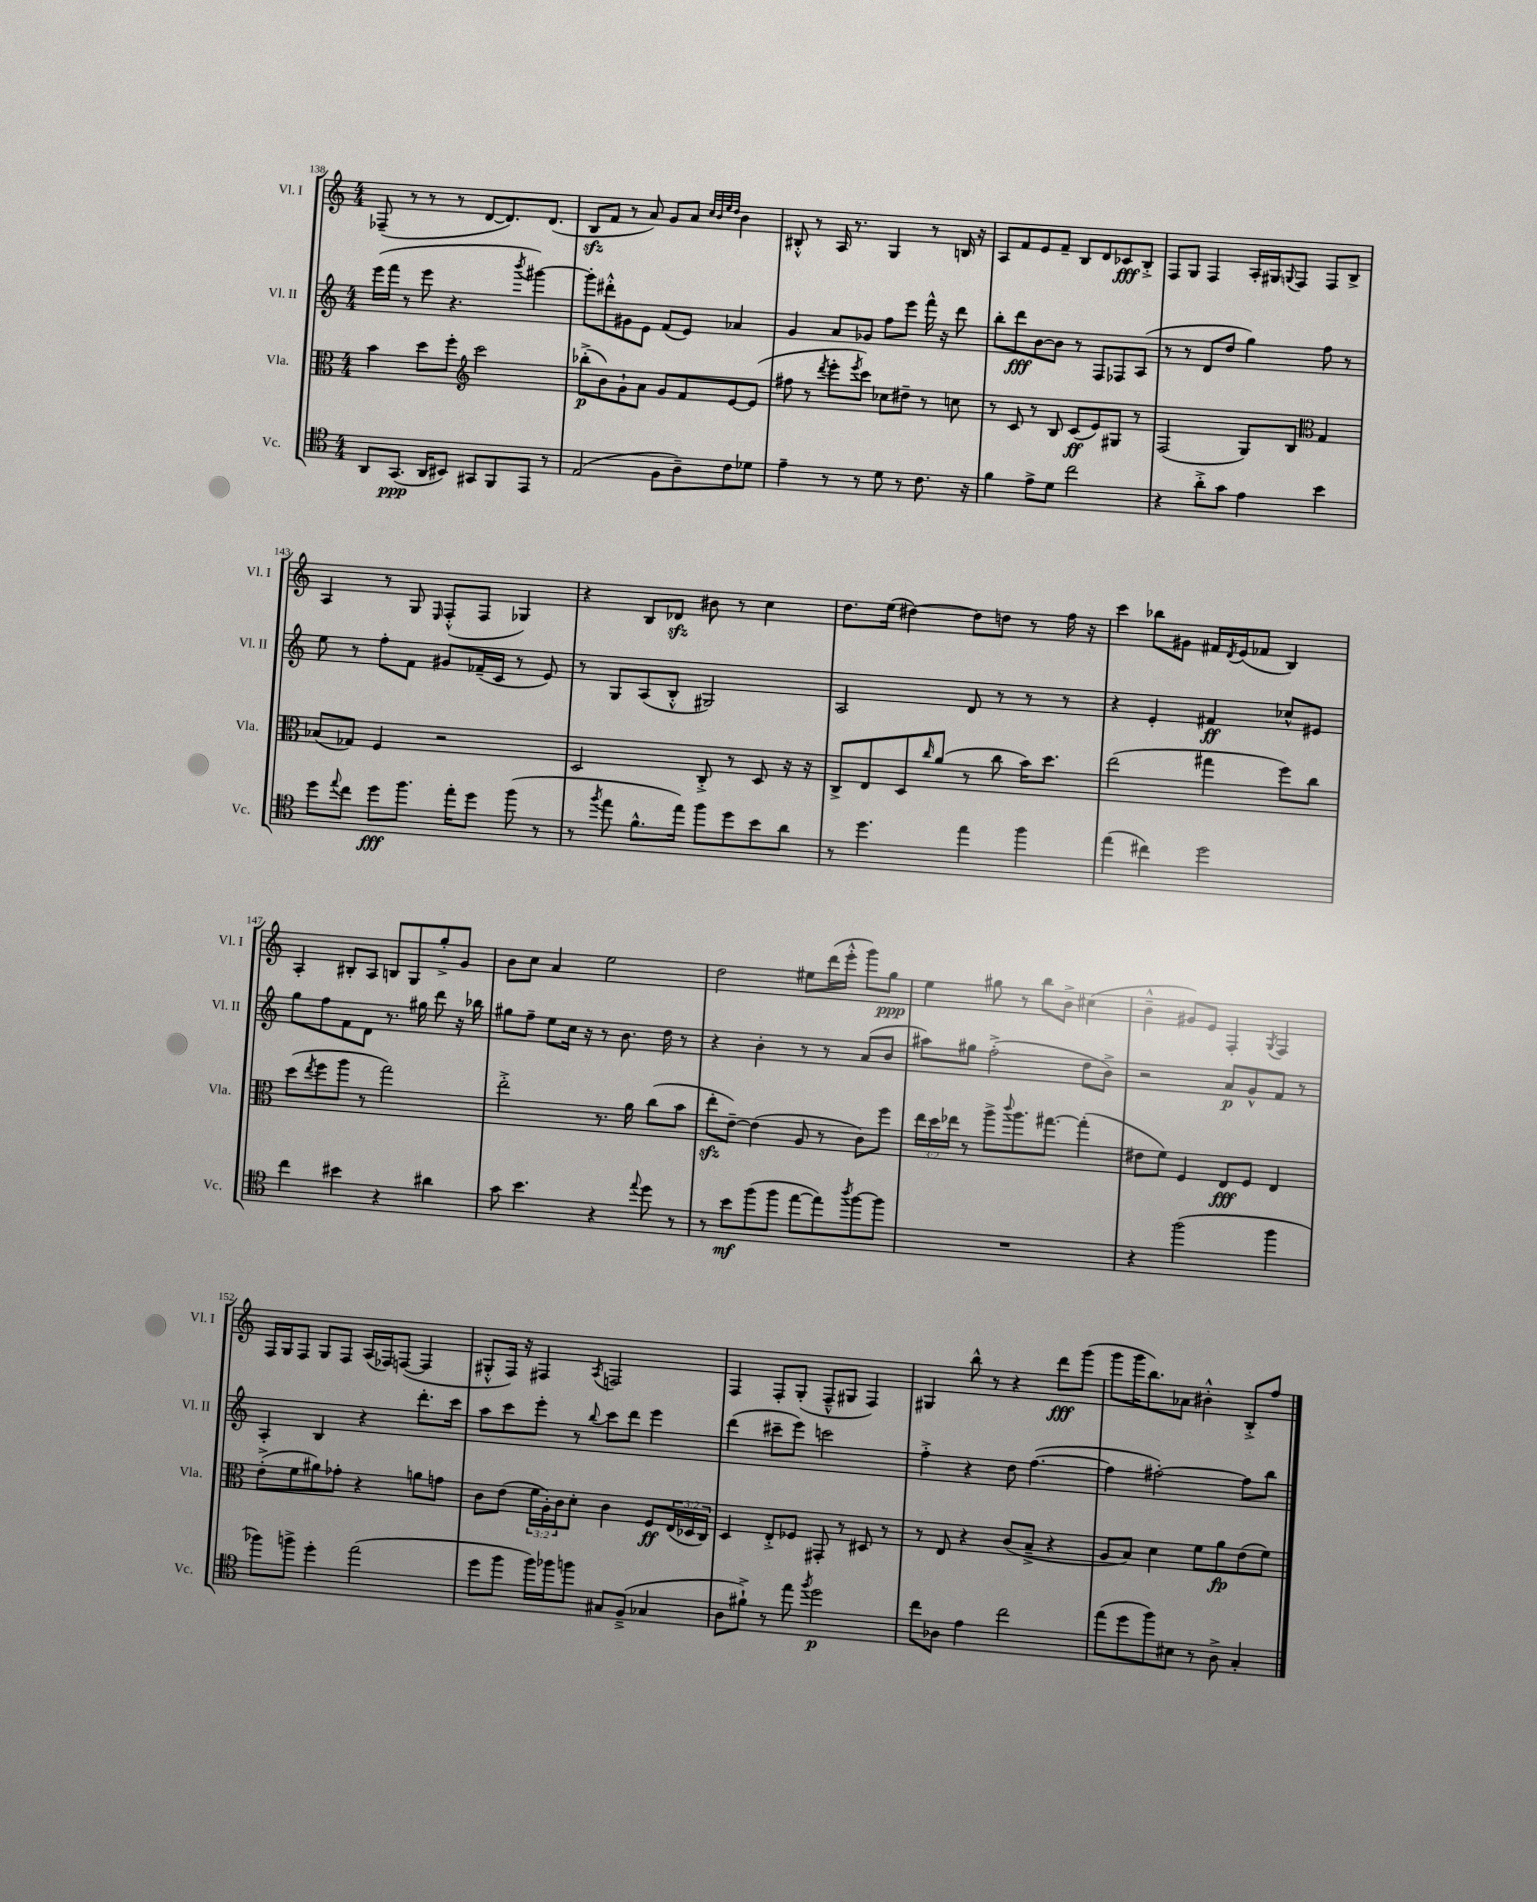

**kern	**dynam	**kern	**dynam	**kern	**dynam	**kern	**dynam
*part4	*part4	*part3	*part3	*part2	*part2	*part1	*part1
*staff4	*staff4	*staff3	*staff3	*staff2	*staff2	*staff1	*staff1
*I"Vc.	*	*I"Vla.	*	*I"Vl. II	*	*I"Vl. I	*
*I'Vc.	*	*I'Vla.	*	*I'Vl. II	*	*I'Vl. I	*
*clefC4	*	*clefC3	*	*clefG2	*	*clefG2	*
*k[]	*	*k[]	*	*k[]	*	*k[]	*
*M4/4	*	*M4/4	*	*M4/4	*	*M4/4	*
=138	=138	=138	=138	=138	=138	=138	=138
8AA/L	.	4b\	.	(16eee\LL	.	(8F-X~/	.
.	.	.	.	16fff\JJ	.	.	.
(8.GG/J	ppp	.	.	8r	.	8r	.
.	.	8dd\L	.	8eee\	.	8r	.
16AA/KL	.	.	.	.	.	.	.
8BB#X/J)	.	8ff'\J	.	4.r	.	8r	.
*	*	*clefG2	*	*	*	*	*
8GG#X/L	.	2ccc\	.	.	.	[8d/L	.
8FF/	.	.	.	.	.	8.d/])	.
.	.	.	.	8qbbb/	.	.	.
8EE/J	.	.	.	[4ggg#X\)	.	.	.
.	.	.	.	.	.	(8.d/J	.
8r	.	.	.	.	.	.	.
=139	=139	=139	=139	=139	=139	=139	=139
(2E/	.	(8bb-X'^\L	p	8ggg#'\L]	.	8Bzz/L	.
.	.	8b\)	.	8ddd#X'^^\	.	8f/J	.
.	.	8g`\	.	8g#X\	.	8r	.
.	.	8a\J	.	8e\J	.	8a/)	.
8F\L	.	8g/L	.	(8f/L	.	8g/L	.
8A~\)	.	8f/	.	8e/J)	.	8a/J	.
.	.	.	.	.	.	32qqcc/LLL	.
.	.	.	.	.	.	32qqb/	.
.	.	.	.	.	.	32qqee/	.
.	.	.	.	.	.	32qqdd/JJJ	.
8c\	.	[8e/	.	4a-X/	.	4b\	.
8d-X\J	.	(8e/J]	.	.	.	.	.
=140	=140	=140	=140	=140	=140	=140	=140
4e~\	.	8ff#X\	.	4g/	.	8B#X'^^/	.
.	.	8r	.	.	.	8r	.
.	.	8qddd/	.	.	.	.	.
8r	.	8eee'\L	.	8a/L	.	16A/	.
.	.	.	.	.	.	8.r	.
.	.	8qeee/	.	.	.	.	.
8r	.	8ccc\J)	.	8g-X/J	.	.	.
8d\	.	8cc-X\L	.	8ff\L	.	4G/	.
8r	.	8dd#X~\J	.	8eee\J	.	.	.
8.c\	.	8r	.	16fff^^\	.	8r	.
.	.	.	.	16r	.	.	.
.	.	8ccn\	.	8ddd\	.	16Bn/	.
16r	.	.	.	.	.	16r	.
=141	=141	=141	=141	=141	=141	=141	=141
4f\	.	8r	.	8bb'\L	.	8A/L	.
.	.	8c/	.	8ddd\	fff	8f/	.
8e^\L	.	8r	.	[8b\	.	8e/	.
8d\J	.	8B/	.	8b\J]	.	8f~/J	.
2cc\	.	(8c/L	ff	8r	.	8B/L	.
.	.	8e/)	.	8F/L	.	8d/	.
.	.	8G#X/J	.	8F-X/	.	8c-X/	fff
.	.	8r	.	(8A/J	.	8B'^/J	.
=142	=142	=142	=142	=142	=142	=142	=142
4r	.	(2F/	.	8r	.	8F/L	.
.	.	.	.	8r	.	8G/J	.
8a'^\L	.	.	.	8d/L	.	4F/	.
8g\J	.	.	.	8dd/J	.	.	.
4e\	.	8G/L)	.	4gg\)	.	16A'/LL	.
.	.	.	.	.	.	16G#X/J	.
.	.	.	.	.	.	8qqGn/	.
.	.	8B/J	.	.	.	8F/J	.
*	*	*clefC3	*	*	*	*	*
4b\	.	4G/	.	8ff\	.	8F/L	.
.	.	.	.	8r	.	8B^/J	.
!!LO:LB:g=z
=143	=143	=143	=143	=143	=143	=143	=143
8dd\L	.	(8B-X/L	.	8ee\	.	4A/	.
8qqee/	.	.	.	.	.	.	.
8cc\J	.	8G-X/J)	.	8r	.	.	.
8dd\L	fff	4F/	.	8ff'\L	.	8r	.
8.ff\J	.	.	.	8f\J	.	8G/	.
.	.	.	.	.	.	16qqE/	.
.	.	2r	.	8g#X/L	.	(8F'^^/L	.
16ee'\KL	.	.	.	.	.	.	.
8dd\J	.	.	.	(16f-X~/L	.	8F/J	.
.	.	.	.	16c/JJ	.	.	.
(8ff\	.	.	.	8r	.	4G-X/)	.
8r	.	.	.	8e/)	.	.	.
=144	=144	=144	=144	=144	=144	=144	=144
8r	.	2D/	.	8r	.	4r	.
8qff/	.	.	.	.	.	.	.
8ee\	.	.	.	8G/L	.	.	.
8.f^^\L	.	.	.	(8A/	.	8B/L	.
.	.	.	.	8B'^^/J	.	8d-Xzz/J	.
16ee\Jk)	.	.	.	.	.	.	.
8ff\L	.	8C'^/	.	2G#X/)	.	8b#X\	.
8dd\	.	8r	.	.	.	8r	.
8b\	.	8D/	.	.	.	4cc\	.
8a\J	.	16r	.	.	.	.	.
.	.	16r	.	.	.	.	.
=145	=145	=145	=145	=145	=145	=145	=145
8r	.	8C^/L	.	2A/	.	8.dd\L	.
4.dd\	.	8E/	.	.	.	.	.
.	.	.	.	.	.	(16ee\Jk	.
.	.	8D/	.	.	.	[4dd#X\)	.
.	.	16qqcc/	.	.	.	.	.
.	.	(8a/J	.	.	.	.	.
4ee\	.	8r	.	8d/	.	8dd#\L]	.
.	.	8cc\	.	8r	.	8ddn\J	.
4ff\	.	16b\KL)	.	8r	.	8r	.
.	.	8.dd\J	.	.	.	.	.
.	.	.	.	8r	.	16ff\	.
.	.	.	.	.	.	16r	.
=146	=146	=146	=146	=146	=146	=146	=146
(4ee\	.	(2ee\	.	4r	.	4ccc\	.
4cc#X\)	.	.	.	4e'/	.	8bb-X\L	.
.	.	.	.	.	.	8g#X\J	.
2dd\	.	4gg#X\	.	4f#X/	ff	16f#X/LL	.
.	.	.	.	.	.	8qd/	.
.	.	.	.	.	.	(16e/J	.
.	.	.	.	.	.	8f-X/J	.
.	.	8ff\L)	.	8cc-X^^/L	.	4B/)	.
.	.	8cc\J	.	8e#X/J	.	.	.
!!LO:LB:g=z
=147	=147	=147	=147	=147	=147	=147	=147
4cc\	.	(8dd\L	.	8gg\L	.	4A'/	.
.	.	8qee/	.	.	.	.	.
.	.	8ff\	.	8ff\	.	.	.
4b#X\	.	8aa\J	.	8f\	.	8B#X'/L	.
.	.	8r	.	8d\J	.	8A/J	.
4r	.	2gg\)	.	8.r	.	8Bn/L	.
.	.	.	.	.	.	8G/	.
.	.	.	.	16gg#X\	.	.	.
4a#X\	.	.	.	8ddd\	.	8gg'^/	.
.	.	.	.	16r	.	8g/J	.
.	.	.	.	16bb-X\	.	.	.
=148	=148	=148	=148	=148	=148	=148	=148
8g\	.	2ee'^\	.	8gg#X\L	.	8b\L	.
4.b\	.	.	.	8ff~\J	.	8cc\J	.
.	.	.	.	8ee\L	.	4a/	.
.	.	.	.	16cc\Jk	.	.	.
.	.	.	.	16r	.	.	.
4r	.	8.r	.	8r	.	2ee\	.
.	.	.	.	8.b\	.	.	.
.	.	16a\	.	.	.	.	.
8qqee/	.	.	.	.	.	.	.
8dd\	.	(8cc\L	.	.	.	.	.
.	.	.	.	16dd\	.	.	.
8r	.	8b\J	.	8r	.	.	.
=149	=149	=149	=149	=149	=149	=149	=149
8r	.	8eezz'\L	.	4r	.	2dd\	.
8b\L	mf	[8e~\J)	.	.	.	.	.
(8ff\	.	(4e\]	.	4b'\	.	.	.
8ff\J	.	.	.	.	.	.	.
[8ee\L	.	8A/	.	8r	.	8ee#X\L	.
8ee\])	.	8r	.	8r	.	(16ddd\L	.
.	.	.	.	.	.	16eee'^^\JJ	.
8qaa/	.	.	.	.	.	.	.
[8ff\	.	8c\L)	.	(8a/L	.	8ggg\L)	.
8ff\J]	.	8ff\J	.	8b/J	.	8gg\J	ppp
=150	=150	=150	=150	=150	=150	=150	=150
1r	.	24ee\LL	.	8aa#X\L)	.	4ee\	.
.	.	24dd\	.	.	.	.	.
.	.	24ee-X\JJ	.	.	.	.	.
.	.	8r	.	8gg#X\J	.	.	.
.	.	8aa^\L	.	(2ff'^\	.	8gg#X\	.
.	.	8qqccc/	.	.	.	.	.
.	.	8.aa\	.	.	.	8r	.
.	.	.	.	.	.	8bb\L	.
.	.	[8.gg#X\J	.	.	.	.	.
.	.	.	.	.	.	8b^\J	.
.	.	(4gg#'\]	.	8dd\L	.	(4cc#X\	.
.	.	.	.	8b^\J)	.	.	.
=151	=151	=151	=151	=151	=151	=151	=151
4r	.	8e#X\L	.	2r	.	4b~^^\	.
.	.	8f\J)	.	.	.	.	.
(2ff\	.	4F/	.	.	.	8g#X/L)	.
.	.	.	.	.	.	8e/J	.
.	.	8E/L	fff	8a/L	p	4F'/	.
.	.	8F/J	.	8g^^/	.	.	.
.	.	.	.	.	.	8qG/	.
4ff\	.	4E/	.	8f/J	.	4F/	.
.	.	.	.	8r	.	.	.
!!LO:LB:g=z
=152	=152	=152	=152	=152	=152	=152	=152
8ff-X\L)	.	(8e'^\L	.	4A'/	.	16F/LL	.
.	.	.	.	.	.	16G/J	.
8ffn^\J	.	8f\	.	.	.	8F/J	.
4dd'\	.	8a#X\)	.	4B/	.	8G/L	.
.	.	8g-X'\J	.	.	.	8F/J	.
(2ee\	.	4r	.	4r	.	(16A/LL	.
.	.	.	.	.	.	16F-X/J)	.
.	.	.	.	.	.	([8Fn/J	.
.	.	8an\L	.	8.ddd'\L	.	4F/]	.
.	.	8gn\J	.	.	.	.	.
.	.	.	.	16ccc\Jk	.	.	.
=153	=153	=153	=153	=153	=153	=153	=153
8dd\L	.	8c\L	.	8aa\L	.	8G#X'^^/L	.
8ff\J	.	(8e\J	.	8ccc\	.	16F/Jk)	.
.	.	.	.	.	.	16r	.
16ff\LL)	.	24f\LL	.	8eee'\J	.	4F#X/	.
.	.	24A'\)	.	.	.	.	.
16ff-X\J	.	.	.	.	.	.	.
.	.	24c\J	.	.	.	.	.
8ffn\J	.	8d'\J	.	8r	.	.	.
.	.	.	.	8qqbb/	.	8qA/	.
8G#X/L	.	4c\	.	8ccc\L	.	2Fn/	.
(8F~^/J	.	.	.	8ddd\J	.	.	.
4G-X/	.	8F/L	ff	4eee\	.	.	.
.	.	(24E/L	.	.	.	.	.
.	.	24D-X/	.	.	.	.	.
.	.	24C/JJ)	.	.	.	.	.
=154	=154	=154	=154	=154	=154	=154	=154
8A\L	.	4D/	.	(4ddd\	.	4F/	.
8f#X`^\J)	.	.	.	.	.	.	.
8r	.	8E'^/L	.	8ccc#X~\L	.	8F'/L	.
8ee\	.	8F-X/J	.	8eee\J)	.	(8G'/J	.
8qff/	.	.	.	.	.	.	.
2dd\	p	8GG#X'/	.	2cccn\	.	8F~^^/L	.
.	.	8r	.	.	.	8G#X/J	.
.	.	8D#X/	.	.	.	4F/)	.
.	.	8r	.	.	.	.	.
=155	=155	=155	=155	=155	=155	=155	=155
8cc\L	.	8r	.	4ff'^\	.	4G#X/	.
8A-X\J	.	8E/	.	.	.	.	.
4e\	.	4r	.	4r	.	8bb^^\	.
.	.	.	.	.	.	8r	.
2cc\	.	(8c/L	.	8dd\	.	4r	.
.	.	8B~^/J	.	([4.ff\	.	.	.
.	.	4r	.	.	.	8ddd\L	fff
.	.	.	.	.	.	(8ggg\J	.
=156	=156	=156	=156	=156	=156	=156	=156
(8ee\L	.	8A/L	.	4ff\]	.	8ggg\L	.
8dd\	.	8B/J)	.	.	.	16ggg\K	.
.	.	.	.	.	.	8.bb\)	.
8ff\)	.	4d\	.	[2ff#X'\)	.	.	.
8B#X\J	.	.	.	.	.	8a-X\J	.
8r	.	8f\L	.	.	.	4b#X'^^\	.
8A^\	.	8a\	fp	.	.	.	.
4G'/	.	(8e\	.	8ff#\L]	.	8B'^/L	.
.	.	8f\J)	.	8bb\J	.	8ff/J	.
==	==	==	==	==	==	==	==
*-	*-	*-	*-	*-	*-	*-	*-
